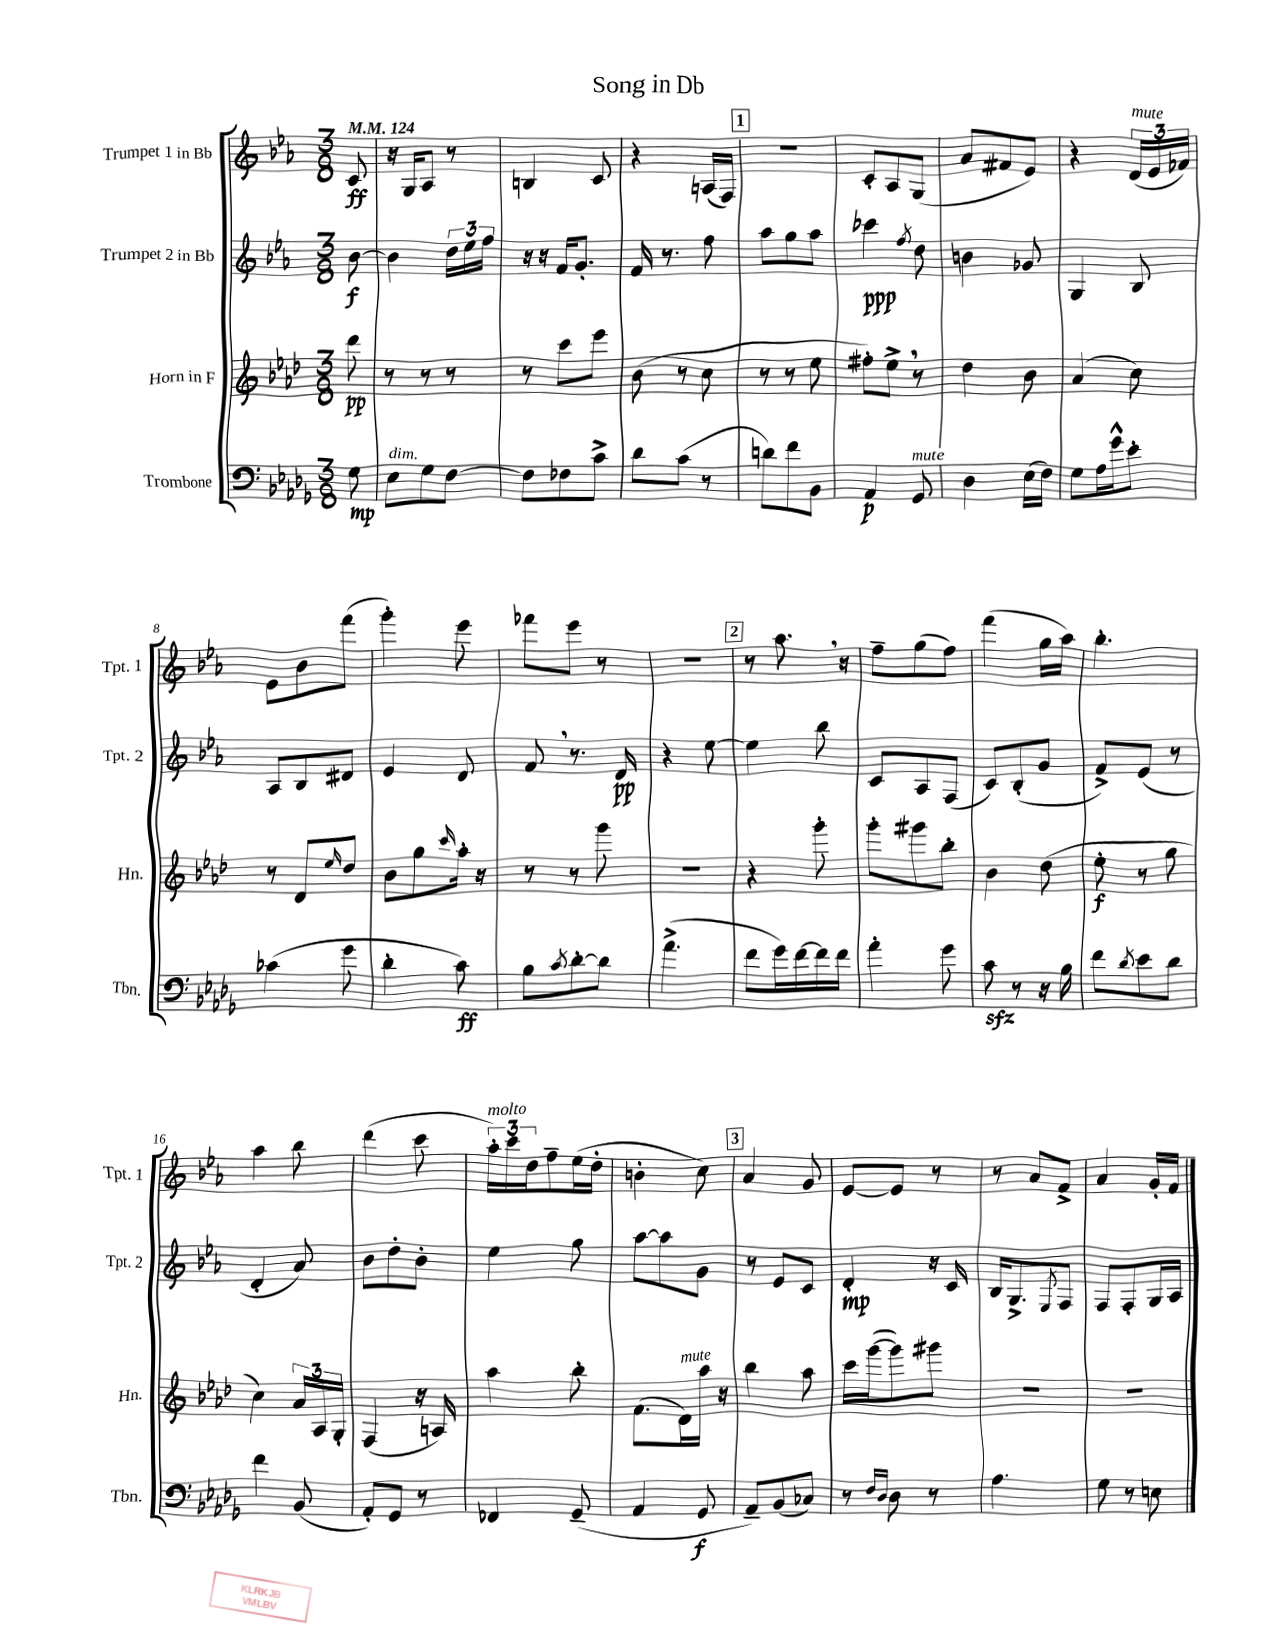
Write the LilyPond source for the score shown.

\header { title = "Song in Db" }
<<
\new StaffGroup <<
\new Staff = "s0" \with { instrumentName = "Trumpet 1 in Bb" shortInstrumentName = "Tpt. 1" } {
    \clef treble \key ees \major \numericTimeSignature \time 3/8 \partial 8 \tempo 4 = 124
    c'8\ff |
    r16 g16 aes8 r8 |
    b4 c'8 |
    r4 a16( f16) |
    \mark \markup { \box "1" } R4. |
    c'8-. aes8 g8( |
    aes'8 fis'8 ees'8) |
    r4 \tuplet 3/2 { d'16^\markup { \italic "mute" }( ees'16 fes'16) } |
    ees'8 bes'8 f'''8( |
    g'''4-.) ees'''8 |
    fes'''8 ees'''8 r8 |
    R4. |
    \mark \markup { \box "2" } r8 aes''8. \breathe r16 |
    f''8-- g''8( f''8) |
    f'''4( g''16 aes''16) |
    bes''4.-. |
    aes''4 bes''8 |
    d'''4( c'''8 |
    \tuplet 3/2 { aes''16-.^\markup { \italic "molto" }) c'''16 d''16 } f''8-- ees''16( d''16-. |
    b'4-. c''8) |
    \mark \markup { \box "3" } aes'4 g'8 |
    ees'8~ ees'8 r8 |
    r8 aes'8 f'8-> |
    aes'4 g'16-. f'16 \bar "|." |
}
\new Staff = "s1" \with { instrumentName = "Trumpet 2 in Bb" shortInstrumentName = "Tpt. 2" } {
    \clef treble \key ees \major \numericTimeSignature \time 3/8 \partial 8
    bes'8~\f |
    bes'4 \tuplet 3/2 { d''16 ees''16 f''16 } |
    r16 r16 f'16 g'8.-. |
    f'16 r8. f''8 |
    \mark \markup { \box "1" } aes''8 g''8 aes''8 |
    ces'''4\ppp \acciaccatura { f''8 } d''8 |
    b'4 ges'8 |
    g4 bes8 |
    aes8 bes8 dis'8 |
    ees'4 d'8 |
    f'8 \breathe r8. d'16\pp |
    r4 ees''8~ |
    \mark \markup { \box "2" } ees''4 bes''8 |
    c'8 aes8 f8( |
    c'8) bes8-.( g'8 |
    f'8->) ees'8( r8 |
    d'4-. aes'8) |
    bes'8 d''8-. bes'8-. |
    ees''4 g''8 |
    aes''8~ aes''8 g'8 |
    \mark \markup { \box "3" } r8 ees'8 c'8 |
    d'4-.\mp r16 c'16 |
    bes16 g8.-> \acciaccatura { ees8 } f8 |
    f8 f8-. g16 aes16 \bar "|." |
}
\new Staff = "s2" \with { instrumentName = "Horn in F" shortInstrumentName = "Hn." } {
    \clef treble \key aes \major \numericTimeSignature \time 3/8 \partial 8
    des'''8\pp |
    r8 r8 r8 |
    r8 c'''8 ees'''8 |
    bes'8( r8 c''8 |
    \mark \markup { \box "1" } r8 r8 ees''8 |
    fis''8-.) ees''8-> \breathe r8 |
    des''4 bes'8 |
    aes'4( c''8) |
    r8 des'8 \grace { ees''16 } des''8 |
    bes'8 g''8 \grace { c'''16 } aes''16-. r16 |
    r8 r8 g'''8 |
    R4. |
    \mark \markup { \box "2" } r4 g'''8-. |
    g'''8-. gis'''8 bes''8-. |
    bes'4 des''8( |
    ees''8-.\f r8 g''8 |
    c''4) \tuplet 3/2 { aes'16 aes16 g16-. } |
    f4( r16 a16) |
    aes''4 bes''8-. |
    f'8.( des'16^\markup { \italic "mute" }) aes''16 r16 |
    \mark \markup { \box "3" } bes''4 aes''8 |
    c'''16 g'''16~( g'''8) gis'''8 |
    R4. |
    R4. \bar "|." |
}
\new Staff = "s3" \with { instrumentName = "Trombone" shortInstrumentName = "Tbn." } {
    \clef bass \key des \major \numericTimeSignature \time 3/8 \partial 8
    ges8\mp |
    ees8^\markup { \italic "dim." } ges8 f8~ |
    f8 fes8 c'8-> |
    des'8 c'8( r8 |
    \mark \markup { \box "1" } d'8) f'8 bes,8 |
    aes,4\p ges,8^\markup { \italic "mute" } |
    des4 ees16( f16) |
    ges8 aes16 ges'16-^ ees'8-. |
    ces'4( ges'8 |
    des'4-. c'8\ff) |
    bes8 \acciaccatura { c'8 } des'8~-. des'8 |
    aes'4.->( |
    \mark \markup { \box "2" } f'8 ges'16) f'16~ f'16 f'16 |
    aes'4-. ges'8 |
    c'8\sfz r8 r16 bes16 |
    f'8 \acciaccatura { des'8 } ees'8 des'8 |
    f'4 bes,8( |
    aes,8-.) ges,8 r8 |
    fes,4 ges,8--( |
    aes,4 ges,8\f |
    \mark \markup { \box "3" } aes,8--) bes,8( ces8) |
    r8 \grace { f16 des16 } des8 r8 |
    aes4. |
    ges8 r8 e8 \bar "|." |
}
>>
>>
